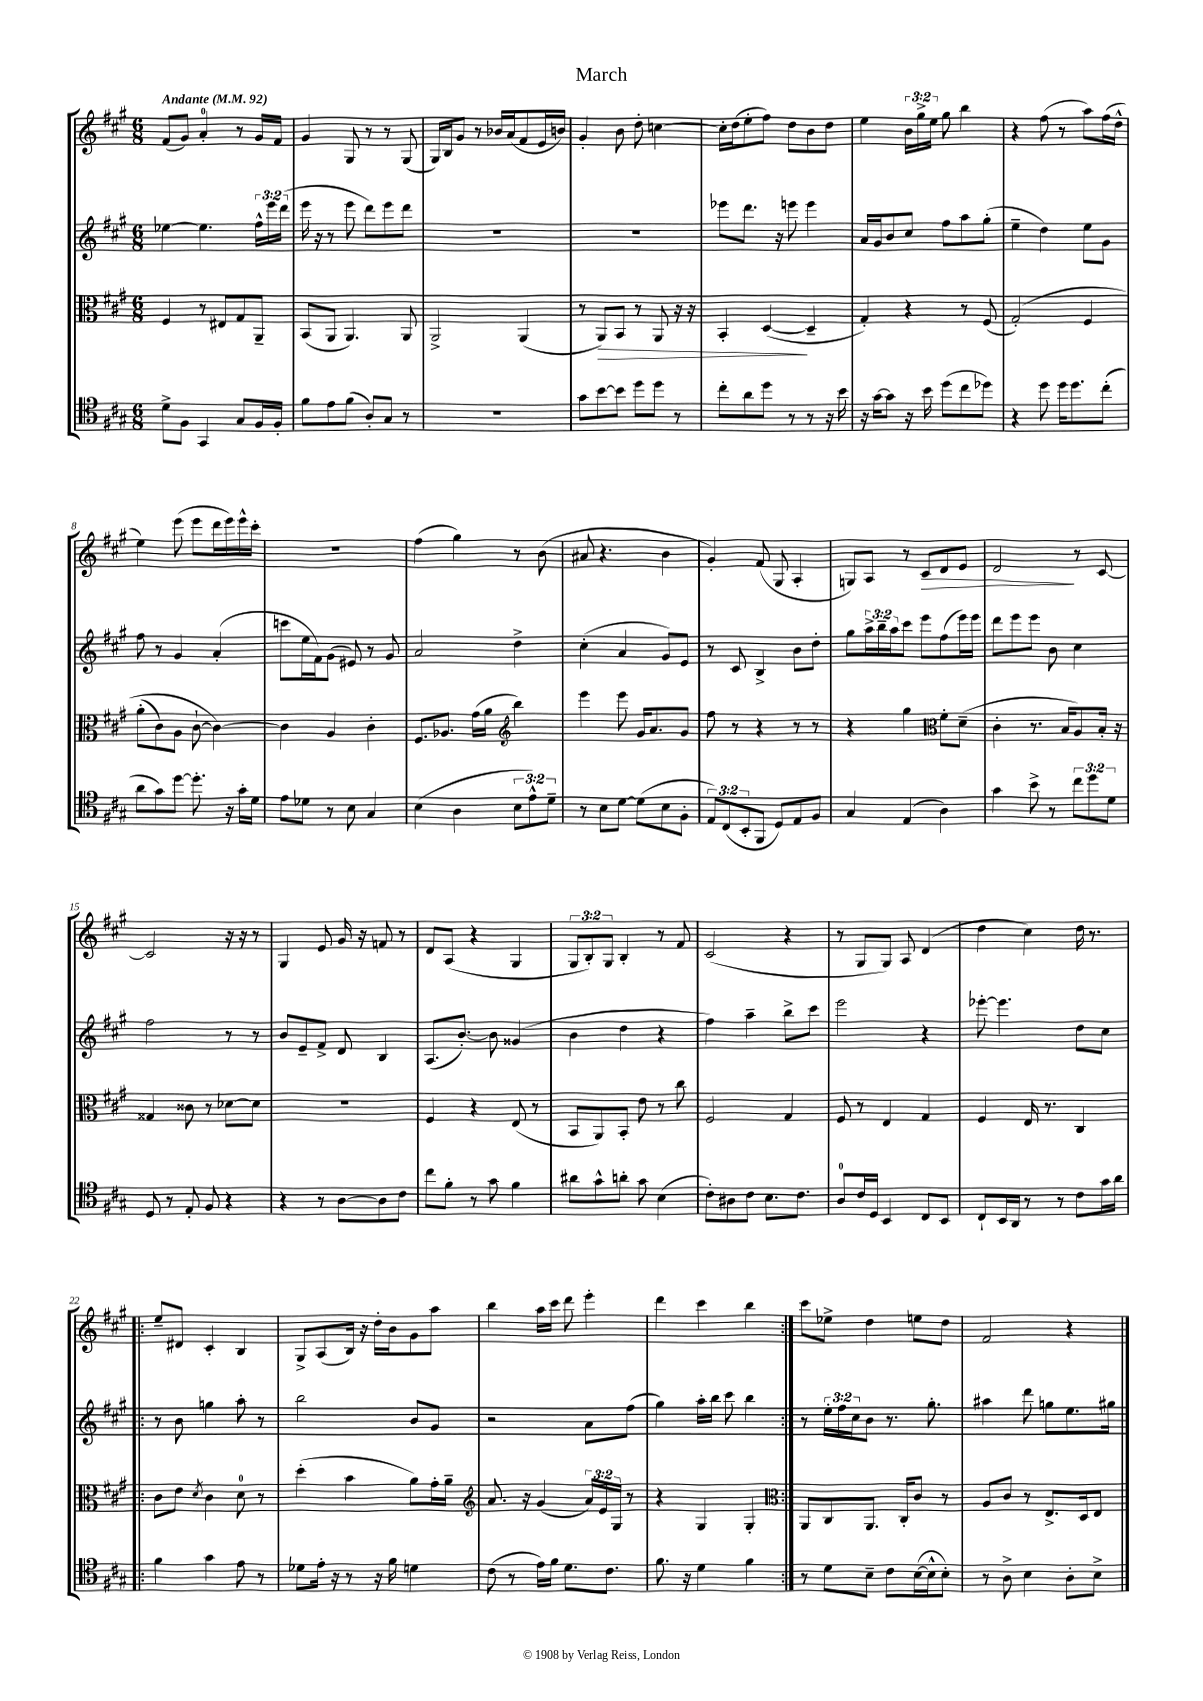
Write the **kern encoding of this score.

**kern	**kern	**dynam	**kern	**kern	**dynam
*part4	*part3	*part3	*part2	*part1	*part1
*staff4	*staff3	*staff3	*staff2	*staff1	*staff1
*clefC4	*clefC3	*	*clefG2	*clefG2	*
*k[f#c#g#]	*k[f#c#g#]	*	*k[f#c#g#]	*k[f#c#g#]	*
*M6/8	*M6/8	*	*M6/8	*M6/8	*
*MM92	*MM92	*	*MM92	*MM92	*
=1	=1	=1	=1	=1	=1
!	!	!	!	!LO:TX:a:B:t=Andante	!
8d^\L	4F#/	.	[4ee-X\	(8f#/L	.
8F#\J	.	.	.	8g#/J)	.
4GG#/	8r	.	4.ee-\]	4a'/	.
.	8E#X/L	.	.	.	.
8G#/L	8G#/	.	.	8r	.
16F#/L	8AA~/J	.	24ff#^^\LL	16g#/LL	.
.	.	.	24eee\	.	.
16F#'/JJ	.	.	.	16f#/JJ	.
.	.	.	(24ddd\JJ	.	.
=2	=2	=2	=2	=2	=2
8f#\L	(8BB/L	.	16eee\	4g#/	.
.	.	.	16r	.	.
8e\	8AA/J	.	8r	.	.
(8f#\J	4.AA/)	.	8eee\	8G#/	.
8A'/L)	.	.	8ddd\L)	8r	.
8G#/J	.	.	8eee\	8r	.
8r	8AA/	.	8ddd\J	(8G#/	.
=3	=3	=3	=3	=3	=3
2.r	2AA^/	.	2.r	16G#/LL)	.
.	.	.	.	16B/J	.
.	.	.	.	8g#/J	.
.	.	.	.	8r	.
.	.	.	.	16b-X/LL	.
.	.	.	.	(16a/J	.
.	(4AA/	.	.	8f#/	.
.	.	.	.	16e/L	.
.	.	.	.	16bn/JJ)	.
=4	=4	=4	=4	=4	=4
8g#\L	8r	.	2.r	4g#'/	.
!	!	!LO:HP:b	!	!	!
[8b\	8AA/L)	>	.	.	.
8b\J]	8BB/J	.	.	8b\	.
8dd\L	8r	.	.	8dd'\	.
8dd\J	8AA/	.	.	[4ccn\	.
8r	16r	.	.	.	.
.	16r	.	.	.	.
=5	=5	=5	=5	=5	=5
8cc#'\L	4BB'/	.	8eee-X\L	16cc'\LL]	.
.	.	.	.	(16dd\J	.
8a\	.	.	8.ddd\J	8ee'\	.
8dd\J	([4D/	.	.	8ff#\J)	.
.	.	.	16r	.	.
8r	.	.	8eeen\	8dd\L	.
8r	4D~/]	]	4eee\	8b\	.
16r	.	.	.	8dd\J	.
16b\	.	.	.	.	.
=6	=6	=6	=6	=6	=6
16r	4G#'/)	.	16a/LL	4ee\	.
[16g#\KL	.	.	16g#/J	.	.
8g#\J]	.	.	8b/	.	.
16r	4r	.	8cc#/J	24b\LL	.
.	.	.	.	24gg#^\	.
16b\	.	.	.	.	.
.	.	.	.	24ee\JJ	.
(8dd\L	.	.	8ff#\L	8gg#\	.
8cc#\	8r	.	8aa\	4bb\	.
8dd-X\J)	(8F#/	.	(8gg#'\J	.	.
=7	=7	=7	=7	=7	=7
4r	(2G#'/)	.	4ee~\	4r	.
8dd\	.	.	4dd\)	(8ff#\	.
16dd\KL	.	.	.	8r	.
8.dd\	.	.	.	.	.
.	4F#/	.	8ee\L	8aa\L)	.
(8cc#'\J	.	.	8g#\J	(16ff#\L	.
.	.	.	.	16dd^^\JJ	.
!!LO:LB:g=z
=8	=8	=8	=8	=8	=8
8a\L	(8a'\L	.	8ff#\	4ee\)	.
8g#\)	8c#\)	.	8r	.	.
[8dd\J	8A\J	.	4g#/	(8eee\	.
8.dd'\]	[8c#`\	.	.	8eee\L	.
.	4c#\_)	.	(4a'/	16ddd\L	.
16r	.	.	.	16eee\)	.
16g#'\LL	.	.	.	16eee^^\	.
16d\JJ	.	.	.	16ccc#'\JJ	.
=9	=9	=9	=9	=9	=9
8e\L	4c#\]	.	8cccn\L	2.r	.
8d-X\J	.	.	16ee\L	.	.
.	.	.	16f#\J)	.	.
8r	4A/	.	(8g#\J	.	.
8B\	.	.	8e#X/)	.	.
4G#/	4c#'\	.	8r	.	.
.	.	.	8g#/	.	.
=10	=10	=10	=10	=10	=10
(4B\	8.F#/L	.	2a/	(4ff#\	.
.	8.A-X/J	.	.	.	.
4A\	.	.	.	4gg#\)	.
.	(16g#\LL	.	.	.	.
.	16a\JJ	.	.	.	.
*	*clefG2	*	*	*	*
12B\L	4bb\)	.	4dd^\	8r	.
12e^^\)	.	.	.	.	.
.	.	.	.	(8b\	.
12d~\J	.	.	.	.	.
=11	=11	=11	=11	=11	=11
8r	4eee\	.	(4cc#'\	8a#X/	.
8B\L	.	.	.	4.r	.
[8d\J	8eee\	.	4a/	.	.
(8d\L]	16g#/KL	.	.	.	.
.	8.a/	.	.	.	.
8B\	.	.	8g#/L)	4b\	.
8F#'\J	8g#/J	.	8e/J	.	.
=12	=12	=12	=12	=12	=12
12E/L)	8ff#\	.	8r	4g#'/)	.
(12C#/	.	.	.	.	.
.	8r	.	8c#/	.	.
12BB'/	.	.	.	.	.
8FF#/J	4r	.	4B^/	(8f#/	.
8D/L)	.	.	.	8G#/	.
8E/	8r	.	8b\L	4A'/	.
8F#/J	8r	.	8dd'\J	.	.
=13	=13	=13	=13	=13	=13
4G#/	4r	.	8gg#\L	8Gn/L)	.
.	.	.	24aa^\L	8A/J	.
.	.	.	24bb~\	.	.
.	.	.	24aa\J	.	.
(4E/	4gg#\	.	8ccc#\J	8r	.
!	!	!	!	!	!LO:HP:b
.	.	.	8eee\L	8c#/L	>
*	*clefC3	*	*	*	*
4A\)	8f#'\L	.	(8ff#\	8d/	.
.	(8d~\J	.	16eee\L)	8e/J	.
.	.	.	16eee\JJ	.	.
=14	=14	=14	=14	=14	=14
4g#\	4c#'\	.	8ddd\L	2d/	.
.	.	.	8eee\	.	.
8b^\	8.r	.	8eee\J	.	.
8r	.	.	8b\	.	.
.	16B/KL	.	.	.	.
12cc#\L	8A/)	.	4cc#\	8r	]
12dd\	.	.	.	.	.
.	16B'/Jk	.	.	[8c#/	.
12d\J	.	.	.	.	.
.	16r	.	.	.	.
!!LO:LB:g=z
=15	=15	=15	=15	=15	=15
8D/	4G##X/	.	2ff#\	2c#/]	.
8r	.	.	.	.	.
8E'/	8c##X\	.	.	.	.
8F#/	8r	.	.	.	.
4r	[8d-X\L	.	8r	16r	.
.	.	.	.	16r	.
.	8d-\J]	.	8r	8r	.
=16	=16	=16	=16	=16	=16
4r	2.r	.	8b/L	4G#/	.
.	.	.	8e~/	.	.
8r	.	.	8f#^/J	8e/	.
[8A\L	.	.	8d/	16g#/	.
.	.	.	.	16r	.
8A\]	.	.	4B/	8fn/	.
8c#\J	.	.	.	8r	.
=17	=17	=17	=17	=17	=17
8cc#\L	4F#/	.	(8.A/L	8d/L	.
8f#'\J	.	.	.	(8A/J	.
.	.	.	[8.b'/J)	.	.
8r	4r	.	.	4r	.
8g#\	.	.	8b\]	.	.
4f#\	(8E/	.	(4g##X/	4G#/	.
.	8r	.	.	.	.
=18	=18	=18	=18	=18	=18
8a#X\L	8BB/L	.	4b\	12G#/L	.
.	.	.	.	12B'/)	.
8g#^^\	8AA/)	.	.	.	.
.	.	.	.	12G#/J	.
8an'\J	8BB'/J	.	4dd\	4B'/	.
8g#\	8e\	.	.	.	.
(4B\	8r	.	4r	8r	.
.	8cc#\	.	.	8f#/	.
=19	=19	=19	=19	=19	=19
8c#'\L)	2F#/	.	4ff#\)	(2c#/	.
8A#X\	.	.	.	.	.
8c#\J	.	.	4aa~\	.	.
8.B\L	.	.	.	.	.
.	4G#/	.	8bb^\L	4r	.
8.c#\J	.	.	.	.	.
.	.	.	8ccc#\J	.	.
=20	=20	=20	=20	=20	=20
8A/L	8F#/	.	2eee\	8r	.
16c#/L	8r	.	.	8G#/L	.
16D/JJ	.	.	.	.	.
4BB/	4E/	.	.	8G#/J)	.
.	.	.	.	8A/	.
8C#/L	4G#/	.	4r	(4d/	.
8BB/J	.	.	.	.	.
=21	=21	=21	=21	=21	=21
8C#`/L	4F#/	.	[8eee-X'\	4dd\	.
16BB/L	.	.	4.eee-\]	.	.
16AA/JJ	.	.	.	.	.
8r	16E/	.	.	4cc#\)	.
.	8.r	.	.	.	.
8r	.	.	.	.	.
8c#\L	4C#/	.	8dd\L	16dd\	.
.	.	.	.	8.r	.
16g#\L	.	.	8cc#\J	.	.
16a\JJ	.	.	.	.	.
!!LO:LB:g=z
=22!|:	=22!|:	=22!|:	=22!|:	=22!|:	=22!|:
4f#\	8c#\L	.	8r	8ee~/L	.
.	8e\J	.	8b\	8d#X/J	.
.	8qd/	.	.	.	.
4g#\	4c#\	.	4ggn\	4c#'/	.
8e\	8d\	.	8aa'\	4B/	.
8r	8r	.	8r	.	.
=23	=23	=23	=23	=23	=23
8d-X\L	(4dd'\	.	2bb\	8G#^/L	.
16e'\Jk	.	.	.	(8A/	.
16r	.	.	.	.	.
8r	4b\	.	.	16B/Jk)	.
.	.	.	.	16r	.
16r	.	.	.	16dd'\LL	.
16f#\	.	.	.	16b\J	.
4dn\	8a\L)	.	8b/L	8g#\	.
.	16g#'\L	.	8g#/J	8aa\J	.
.	16a~\JJ	.	.	.	.
=24	=24	=24	=24	=24	=24
*	*clefG2	*	*	*	*
(8c#\	8.a/	.	2r	4bb\	.
8r	.	.	.	.	.
.	16r	.	.	.	.
16e\LL)	(4g#/	.	.	16aa\LL	.
16f#\JJ	.	.	.	16ccc#\JJ	.
8.d\L	.	.	.	8ddd\	.
.	24a/LL)	.	8a\L	4eee'\	.
.	24e/	.	.	.	.
8.c#\J	.	.	.	.	.
.	24G#/JJ	.	.	.	.
.	8r	.	(8ff#\J	.	.
=25	=25	=25	=25	=25	=25
8.f#\	4r	.	4gg#\)	4ddd\	.
16r	.	.	.	.	.
4d\	4G#/	.	16aa'\LL	4ccc#\	.
.	.	.	16bb\JJ	.	.
.	.	.	8ccc#\	.	.
4f#\	4G#'/	.	4bb\	4bb\	.
=26:|!	=26:|!	=26:|!	=26:|!	=26:|!	=26:|!
*	*clefC3	*	*	*	*
8r	8AA/L	.	8r	8ccc#\L	.
8d\L	8C#/	.	24ee'\LL	8ee-X^\J	.
.	.	.	24ff#\	.	.
.	.	.	24cc#\J	.	.
8B~\J	8.AA/J	.	8b\J	4dd\	.
8c#\L	.	.	8.r	.	.
.	16C#'/KL	.	.	.	.
([16B\L	8c#/J	.	.	8een\L	.
16B^^\J]	.	.	8.gg#'\	.	.
8B'\J)	8r	.	.	8dd\J	.
=27	=27	=27	=27	=27	=27
8r	8A/L	.	4aa#X\	2f#/	.
8A^\	8c#/J	.	.	.	.
4B\	8r	.	8ddd\	.	.
.	8.E^/L	.	8ggn\L	.	.
8A'\L	.	.	8.ee\	4r	.
.	16D/k	.	.	.	.
8B^\J	8E/J	.	.	.	.
.	.	.	16gg#X\Jk	.	.
==	==	==	==	==	==
*-	*-	*-	*-	*-	*-
